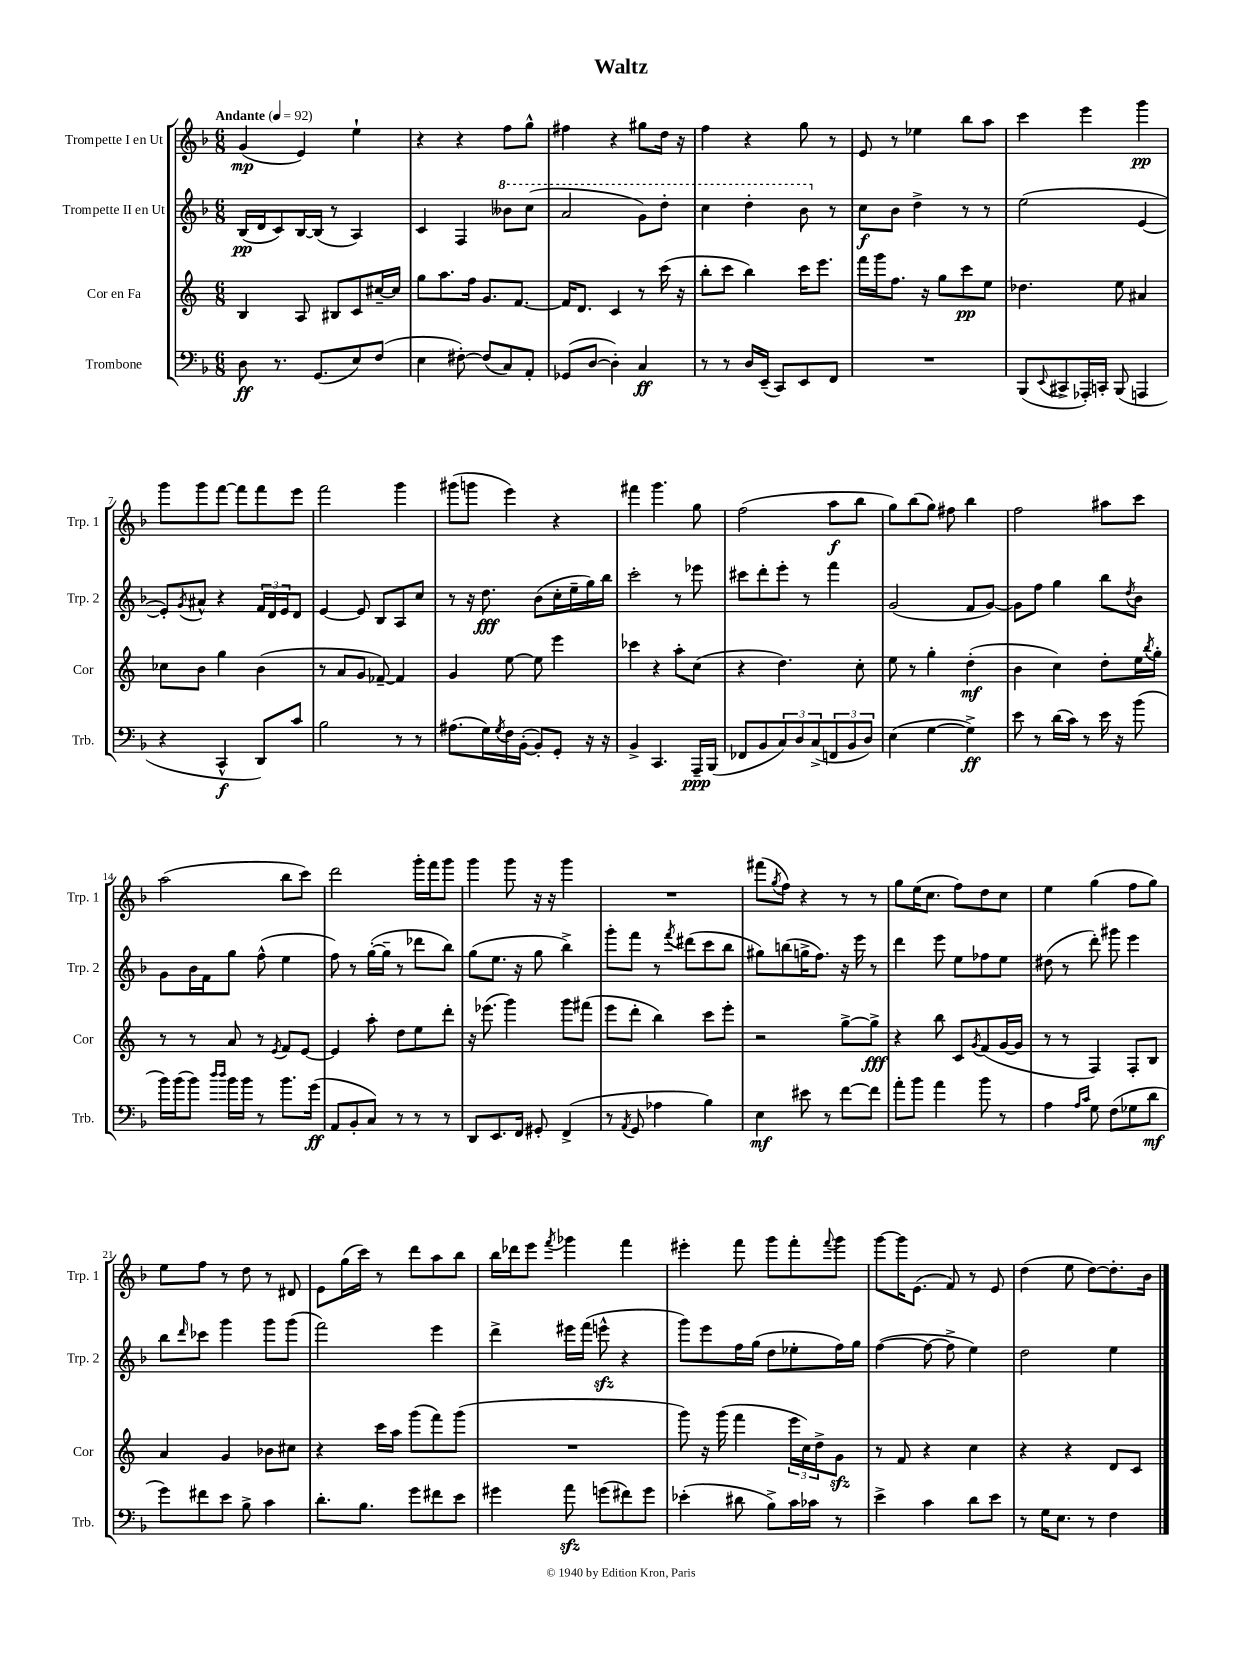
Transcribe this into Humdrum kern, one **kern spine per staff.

**kern	**dynam	**kern	**dynam	**kern	**dynam	**kern	**dynam
*part4	*part4	*part3	*part3	*part2	*part2	*part1	*part1
*staff4	*staff4	*staff3	*staff3	*staff2	*staff2	*staff1	*staff1
*I"Trombone	*	*I"Cor en Fa	*	*I"Trompette II en Ut	*	*I"Trompette I en Ut	*
*I'Trb.	*	*I'Cor	*	*I'Trp. 2	*	*I'Trp. 1	*
*clefF4	*	*clefG2	*	*clefG2	*	*clefG2	*
*k[b-]	*	*k[]	*	*k[b-]	*	*k[b-]	*
*M6/8	*	*M6/8	*	*M6/8	*	*M6/8	*
*MM92	*	*MM92	*	*MM92	*	*MM92	*
=1	=1	=1	=1	=1	=1	=1	=1
!	!	!	!	!	!	!LO:TX:a:B:t=Andante	!
8D\	ff	4B/	.	(16B-/LL	pp	(4g/	mp
.	.	.	.	16d/J	.	.	.
8.r	.	.	.	8c/)	.	.	.
.	.	8A/	.	[16B-/L	.	4e/)	.
(8.GG/L	.	.	.	(16B-/JJ]	.	.	.
.	.	8B#X/L	.	8r	.	.	.
8E/)	.	8c/	.	4A/)	.	4ee`\	.
(8F/J	.	[16cc#X~/L	.	.	.	.	.
.	.	16cc#/JJ]	.	.	.	.	.
=2	=2	=2	=2	=2	=2	=2	=2
4E\	.	8gg\L	.	4c/	.	4r	.
.	.	8.aa\	.	.	.	.	.
[8F#X'\)	.	.	.	4F/	.	4r	.
.	.	16ff\Jk	.	.	.	.	.
(8F#/L]	.	8.g/L	.	.	.	.	.
*	*	*	*	*8va	*	*	*
8C/)	.	.	.	8bb--X\L	.	8ff\L	.
.	.	[8.f/J	.	.	.	.	.
8AA'/J	.	.	.	(8ccc\J	.	8gg^^\J	.
=3	=3	=3	=3	=3	=3	=3	=3
(8GG-X/L	.	16f/KL]	.	2aa/	.	4ff#X\	.
.	.	8.d/J	.	.	.	.	.
[8D/J	.	.	.	.	.	.	.
4D'\])	.	4c/	.	.	.	4r	.
4C/	ff	8r	.	8gg\L)	.	8gg#X\L	.
.	.	(16ccc\	.	8ddd'\J	.	16dd\Jk	.
.	.	16r	.	.	.	16r	.
=4	=4	=4	=4	=4	=4	=4	=4
8r	.	8bb'\L	.	4ccc\	.	4ff\	.
8r	.	8ccc\J	.	.	.	.	.
16D/LL	.	4bb\)	.	4ddd'\	.	4r	.
(16EE~/JJ	.	.	.	.	.	.	.
8CC/L)	.	.	.	.	.	.	.
8EE/	.	16ccc\KL	.	8bb-\	.	8gg\	.
.	.	8.eee\J	.	.	.	.	.
*	*	*	*	*X8va	*	*	*
8FF/J	.	.	.	8r	.	8r	.
=5	=5	=5	=5	=5	=5	=5	=5
2.r	.	16fff\LL	.	8cc\L	f	8e/	.
.	.	16ggg\J	.	.	.	.	.
.	.	8.ff\J	.	8b-\J	.	8r	.
.	.	.	.	4dd^\	.	4ee-X\	.
.	.	16r	.	.	.	.	.
.	.	8gg\L	.	.	.	.	.
.	.	8ccc\	pp	8r	.	8bb-\L	.
.	.	8ee\J	.	8r	.	8aa\J	.
=6	=6	=6	=6	=6	=6	=6	=6
(8BBB-/L	.	4.dd-X\	.	(2ee\	.	4ccc\	.
8qqEE/	.	.	.	.	.	.	.
8CC#X^/	.	.	.	.	.	.	.
16AAA-X'/L)	.	.	.	.	.	4eee\	.
16CCn'/JJ	.	.	.	.	.	.	.
(8BBB-/	.	8ee\	.	.	.	.	.
4AAAn/	.	4a#X/	.	[4e/	.	4ggg\	pp
!!LO:LB:g=z
=7	=7	=7	=7	=7	=7	=7	=7
4r	.	8cc-X\L	.	8e'/L])	.	8ggg\L	.
.	.	.	.	8qg/	.	.	.
.	.	8b\J	.	8a#X^^/J	.	8ggg\	.
4CC^^/	f	4gg\	.	4r	.	[8fff\J	.
.	.	.	.	.	.	8fff\L]	.
8DD/L)	.	(4b\	.	24f/LL	.	8fff\	.
.	.	.	.	24d/	.	.	.
.	.	.	.	24e/J	.	.	.
8c/J	.	.	.	8d/J	.	8eee\J	.
=8	=8	=8	=8	=8	=8	=8	=8
2B-\	.	8r	.	[4e/	.	2fff\	.
.	.	8a/L	.	.	.	.	.
.	.	8g/J	.	8e/]	.	.	.
.	.	[8f-X~/)	.	8B-/L	.	.	.
8r	.	4f-/]	.	8A/	.	4ggg\	.
8r	.	.	.	8cc/J	.	.	.
=9	=9	=9	=9	=9	=9	=9	=9
(8.A#X\L	.	4g/	.	8r	.	(8ggg#X\L	.
.	.	.	.	16r	.	8gggn\J	.
16G\L)	.	.	.	8.dd\	fff	.	.
8qG/	.	.	.	.	.	.	.
16F\	.	[8ee\	.	.	.	4eee\)	.
([16BB-'\JJ	.	.	.	.	.	.	.
8BB-'/L])	.	8ee\]	.	(8b-\L	.	.	.
8GG'/J	.	4eee\	.	16cc'\L	.	4r	.
.	.	.	.	16ee~\	.	.	.
16r	.	.	.	16gg\)	.	.	.
16r	.	.	.	16bb-\JJ	.	.	.
=10	=10	=10	=10	=10	=10	=10	=10
4BB-^/	.	4ccc-X\	.	2ccc'\	.	4fff#X\	.
4.CC/	.	4r	.	.	.	4.ggg\	.
.	.	8aa'\L	.	8r	.	.	.
16AAA~/LL	ppp	(8cc\J	.	8eee-X\	.	8gg\	.
(16BBB-/JJ	.	.	.	.	.	.	.
=11	=11	=11	=11	=11	=11	=11	=11
8FF-X/L	.	4r	.	8ccc#X\L	.	(2ff\	.
8BB-/	.	.	.	8ddd'\	.	.	.
12C/)	.	4.dd\)	.	8eee'\J	.	.	.
12D/	.	.	.	.	.	.	.
.	.	.	.	8r	.	.	.
(12C^/	.	.	.	.	.	.	.
12FFn/	.	.	.	4fff\	.	8aa\L	f
12BB-/	.	.	.	.	.	.	.
.	.	8cc'\	.	.	.	8bb-\J	.
12D/J)	.	.	.	.	.	.	.
=12	=12	=12	=12	=12	=12	=12	=12
(4E\	.	8ee\	.	(2g/	.	8gg\L)	.
.	.	8r	.	.	.	(8bb-\	.
[4G\	.	4gg'\	.	.	.	8gg\J)	.
.	.	.	.	.	.	8ff#X\	.
4G^\])	ff	(4dd'\	mf	8f/L	.	4bb-\	.
.	.	.	.	[8g/J)	.	.	.
=13	=13	=13	=13	=13	=13	=13	=13
8e\	.	4b\	.	8g\L]	.	2ff\	.
8r	.	.	.	8ff\J	.	.	.
(16d\LL	.	4cc\)	.	4gg\	.	.	.
16c\JJ)	.	.	.	.	.	.	.
8r	.	.	.	.	.	.	.
16e\	.	8dd'\L	.	8bb-\L	.	8aa#X\L	.
16r	.	.	.	.	.	.	.
.	.	.	.	8qdd/	.	.	.
(8b-\	.	16ee\L	.	8b-\J	.	8ccc\J	.
.	.	8qbb/	.	.	.	.	.
.	.	16gg'\JJ	.	.	.	.	.
!!LO:LB:g=z
=14	=14	=14	=14	=14	=14	=14	=14
16b-\LL)	.	8r	.	8g\L	.	(2aa\	.
(16b-\J	.	.	.	.	.	.	.
8b-\J)	.	8r	.	16b-\L	.	.	.
.	.	.	.	16f\J	.	.	.
16qqdd/LL	.	.	.	.	.	.	.
16qqdd/JJ	.	.	.	.	.	.	.
16b-\LL	.	8a/	.	8gg\J	.	.	.
16b-\JJ	.	.	.	.	.	.	.
8r	.	8r	.	(8ff^^\	.	.	.
.	.	8qe/	.	.	.	.	.
8.b-\L	.	8f/L	.	4ee\	.	8bb-\L	.
.	.	[8e/J	.	.	.	8ccc\J)	.
(16g\Jk	ff	.	.	.	.	.	.
=15	=15	=15	=15	=15	=15	=15	=15
8AA/L	.	4e/]	.	8ff\)	.	2ddd\	.
8BB-'/	.	.	.	8r	.	.	.
8C/J)	.	8aa'\	.	([16gg'\LL	.	.	.
.	.	.	.	16gg~\JJ]	.	.	.
8r	.	8dd\L	.	8r	.	.	.
8r	.	8ee\	.	8ddd-X\L	.	16ggg'\LL	.
.	.	.	.	.	.	16fff\J	.
8r	.	8ddd'\J	.	8bb-\J)	.	8ggg\J	.
=16	=16	=16	=16	=16	=16	=16	=16
8DD/L	.	16r	.	(8gg\L	.	4ggg\	.
.	.	(8.eee-X\	.	.	.	.	.
8.EE/	.	.	.	8.ee\J	.	.	.
.	.	4ggg\)	.	.	.	8ggg\	.
16FF/Jk	.	.	.	16r	.	.	.
8GG#X'/	.	.	.	8gg\	.	16r	.
.	.	.	.	.	.	16r	.
(4FF^/	.	8ggg\L	.	4bb-^\)	.	4ggg\	.
.	.	(8fff#X\J	.	.	.	.	.
=17	=17	=17	=17	=17	=17	=17	=17
8r	.	8eee\L	.	8ggg'\L	.	2.r	.
8qAA/	.	.	.	.	.	.	.
8GG/	.	8ddd'\J	.	8fff\J	.	.	.
4A-X\	.	4bb\)	.	8r	.	.	.
.	.	.	.	8qfff/	.	.	.
.	.	.	.	(8ddd#X\L	.	.	.
4B-\)	.	8ccc\L	.	8ccc\	.	.	.
.	.	8eee'\J	.	8bb-\J	.	.	.
=18	=18	=18	=18	=18	=18	=18	=18
4E\	mf	2r	.	8gg#X\L)	.	(8fff#X\L	.
.	.	.	.	.	.	8qgg/	.
.	.	.	.	(8bbn\	.	8ff\J)	.
8e#X\	.	.	.	16ggn^\K	.	4r	.
.	.	.	.	8.ff\J)	.	.	.
8r	.	.	.	.	.	.	.
[8f\L	.	[8gg^\L	.	16r	.	8r	.
.	.	.	.	16eee\	.	.	.
8f\J]	.	8gg^\J]	fff	8r	.	8r	.
=19	=19	=19	=19	=19	=19	=19	=19
8a'\L	.	4r	.	4ddd\	.	8gg\L	.
8b-\J	.	.	.	.	.	(16ee\K	.
.	.	.	.	.	.	8.cc\J	.
4a\	.	8bb\	.	8eee\	.	.	.
.	.	8c/L	.	8ee\L	.	8ff\L)	.
.	.	8qg/	.	.	.	.	.
8b-\	.	(8f/	.	8ff-X\	.	8dd\	.
8r	.	[16g/L	.	8ee\J	.	8cc\J	.
.	.	16g/JJ]	.	.	.	.	.
=20	=20	=20	=20	=20	=20	=20	=20
4A\	.	8r	.	(8dd#X\	.	4ee\	.
.	.	8r	.	8r	.	.	.
16qqA/LL	.	.	.	.	.	.	.
16qqc/JJ	.	.	.	.	.	.	.
8G\	.	4F/)	.	8ddd'\)	.	(4gg\	.
(8F\L	.	.	.	8ggg#X\	.	.	.
8G-X\	.	8F'/L	.	4eee\	.	8ff\L	.
8d\J	mf	8B/J	.	.	.	8gg\J)	.
!!LO:LB:g=z
=21	=21	=21	=21	=21	=21	=21	=21
8g\L)	.	4a/	.	8bb-\L	.	8ee\L	.
.	.	.	.	16qqddd/	.	.	.
8f#X\	.	.	.	8ccc-X\J	.	8ff\J	.
8e\J	.	4g/	.	4ggg\	.	8r	.
8B-^\	.	.	.	.	.	8dd\	.
4c\	.	8b-X\L	.	8ggg\L	.	8r	.
.	.	8cc#X\J	.	(8ggg\J	.	8d#X/	.
=22	=22	=22	=22	=22	=22	=22	=22
8.d'\L	.	4r	.	2fff\)	.	8e\L	.
.	.	.	.	.	.	(16gg\L	.
8.B-\J	.	.	.	.	.	16ccc\JJ)	.
.	.	16ccc\LL	.	.	.	8r	.
.	.	16aa\JJ	.	.	.	.	.
8g\L	.	(8ggg\L	.	.	.	8ddd\L	.
8f#X\	.	8fff\)	.	4eee\	.	8aa\	.
8e\J	.	(8ggg\J	.	.	.	8bb-\J	.
=23	=23	=23	=23	=23	=23	=23	=23
4g#X\	.	2.r	.	4ddd^\	.	16bb-\LL	.
.	.	.	.	.	.	16ddd-X\J	.
.	.	.	.	.	.	8eee\J	.
.	.	.	.	.	.	8qfff/	.
8azz\	.	.	.	16eee#X\LL	.	4ggg-X\	.
.	.	.	.	(16fff\JJ	.	.	.
(8gn\L	.	.	.	8eeenzz^^\	.	.	.
8f#X\)	.	.	.	4r	.	4fff\	.
8g\J	.	.	.	.	.	.	.
=24	=24	=24	=24	=24	=24	=24	=24
(4e-X'\	.	8ggg\)	.	8ggg\L)	.	4eee#X'\	.
.	.	16r	.	8eee\	.	.	.
.	.	(16ggg\	.	.	.	.	.
8d#X\	.	4fff\	.	16ff\L	.	8fff\	.
.	.	.	.	(16gg\JJ	.	.	.
8B-^\L)	.	.	.	8dd\L	.	8ggg\L	.
16c\L	.	24eee\LL	.	8ee-X'\	.	8fff'\	.
.	.	24cc\)	.	.	.	.	.
16c-X\JJ	.	.	.	.	.	.	.
.	.	24dd^\J	.	.	.	.	.
.	.	.	.	.	.	8qqfff/	.
8r	.	8gzz\J	.	16ff\L)	.	8ggg\J	.
.	.	.	.	16gg\JJ	.	.	.
=25	=25	=25	=25	=25	=25	=25	=25
4e^\	.	8r	.	([4ff\	.	[8ggg\L	.
.	.	8f/	.	.	.	16ggg\K]	.
.	.	.	.	.	.	(8.e\J	.
4c\	.	4r	.	8ff\_	.	.	.
.	.	.	.	8ff^\]	.	8f/)	.
8d\L	.	4cc\	.	4ee\)	.	8r	.
8e\J	.	.	.	.	.	8e/	.
=26	=26	=26	=26	=26	=26	=26	=26
8r	.	4r	.	2dd\	.	(4dd\	.
16G\KL	.	.	.	.	.	.	.
8.E\J	.	.	.	.	.	.	.
.	.	4r	.	.	.	8ee\	.
8r	.	.	.	.	.	[8dd\L)	.
4F\	.	8d/L	.	4ee\	.	8.dd'\]	.
.	.	8c/J	.	.	.	.	.
.	.	.	.	.	.	16b-\Jk	.
==	==	==	==	==	==	==	==
*-	*-	*-	*-	*-	*-	*-	*-
